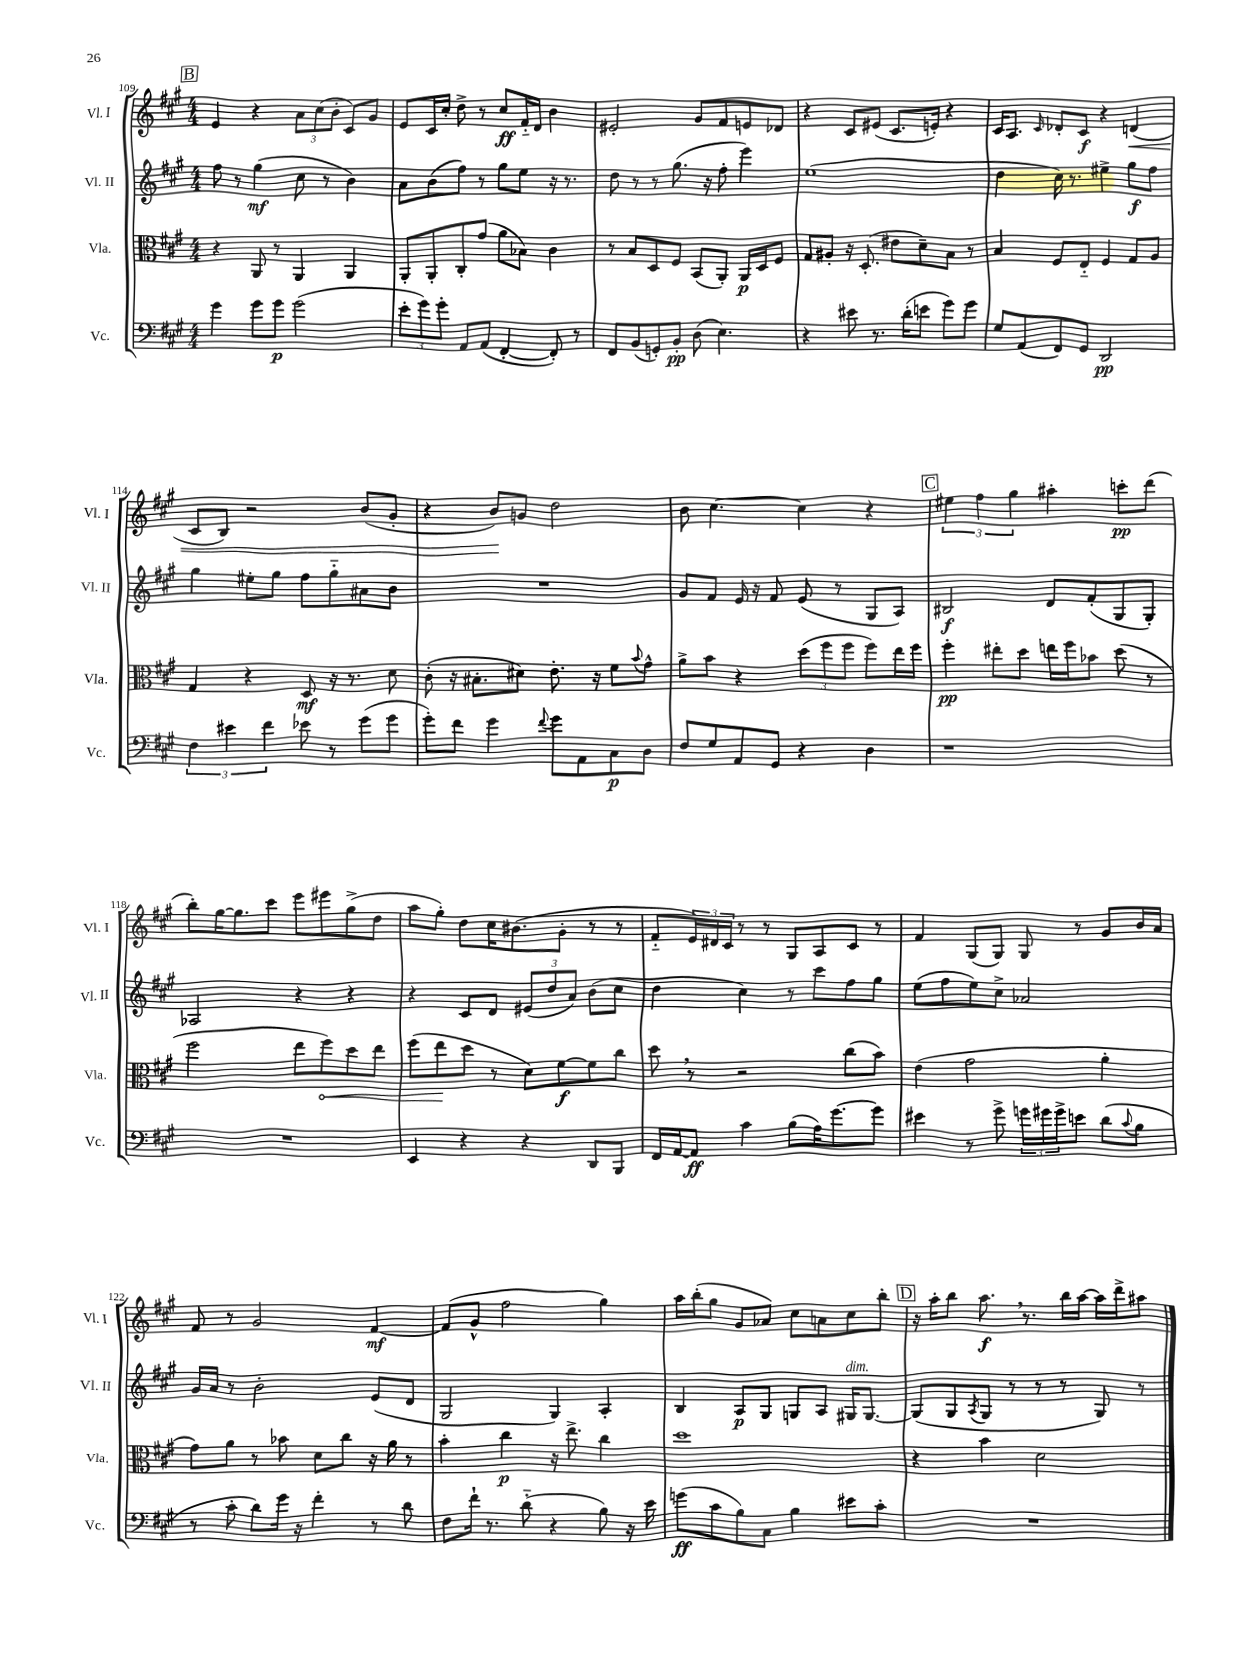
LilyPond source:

<<
\new StaffGroup <<
\new Staff = "s0" \with { instrumentName = "Vl. I" shortInstrumentName = "Vl. I" } {
    \clef treble \key a \major \numericTimeSignature \time 4/4
    \mark \markup { \box "B" } e'4 r4 \tuplet 3/2 { a'8 cis''8( b'8-. } cis'8) gis'8 |
    e'8 cis'16 cis''16-. d''8-> r8 cis''8\ff fis'16-_ d'16 b'4 |
    eis'2-. gis'8 fis'8 e'8 des'8 |
    r4 cis'8 eis'8( cis'8. e'16-.) r4 |
    cis'16 a8. \grace { cis'16 } des'8-. cis'8\f r4 d'4\<( |
    cis'8 b8) r2 b'8( gis'8-. |
    r4 b'8\!) g'8 d''2 |
    b'8 cis''4.~ cis''4 r4 |
    \mark \markup { \box "C" } \tuplet 3/2 { eis''4 fis''4 gis''4 } ais''4-. c'''8-.\pp d'''8( |
    b''8-.) gis''16~ gis''8. cis'''8 e'''8 eis'''8 gis''8->( d''8 |
    a''8 gis''8-.) d''8 cis''16 bis'8.( gis'8-. r8 r8 |
    fis'8-_ \tuplet 3/2 { e'16) dis'16 cis'16 } r8 r8 gis8 a8 cis'8 r8 |
    fis'4 gis8( gis8) gis8 r8 gis'8 b'16 a'16 |
    fis'8 r8 gis'2 fis'4~\mf |
    fis'8( gis'8-^ fis''2 gis''4) |
    a''16 b''16-.( gis''8 gis'8 aes'8) cis''8 a'8 cis''8 b''8-. |
    \mark \markup { \box "D" } r16 a''16-. b''8 a''8.\f \breathe r8. b''16 a''16~ a''16 d'''16-> ais''8 \bar "|." |
}
\new Staff = "s1" \with { instrumentName = "Vl. II" shortInstrumentName = "Vl. II" } {
    \clef treble \key a \major \numericTimeSignature \time 4/4
    \mark \markup { \box "B" } fis''8 r8 gis''4\mf( cis''8 r8 b'4) |
    a'8 b'8( fis''8) r8 gis''8 e''8 r16 r8. |
    d''8 r8 r8 gis''8.( r16 fis''8-. e'''4) |
    e''1( |
    d''4 cis''16) r8. eis''4-> gis''8\f fis''8 |
    gis''4 eis''8-. gis''8 fis''8 gis''8-_ ais'8 b'8 |
    R1 |
    gis'8 fis'8 e'16 r16 fis'8 e'8( r8 gis8 a8) |
    \mark \markup { \box "C" } bis2\f d'8 fis'8-.( gis8 gis8-.) |
    aes2 r4 r4 |
    r4 cis'8 d'8 \tuplet 3/2 { eis'8( d''8 a'8) } b'8( cis''8 |
    d''4 cis''4) r8 cis'''8 fis''8 gis''8 |
    e''8( fis''8 e''8) cis''8-> aes'2 |
    gis'16 a'16 r8 b'2-. e'8( d'8 |
    gis2 gis4) a4-. |
    b4 a8\p gis8 g8 a8 gis16^\markup { \italic "dim." } gis8.~ |
    \mark \markup { \box "D" } gis8( gis8 \acciaccatura { a8 } gis8 r8 r8 r8 gis8) r8 \bar "|." |
}
\new Staff = "s2" \with { instrumentName = "Vla." shortInstrumentName = "Vla." } {
    \clef alto \key a \major \numericTimeSignature \time 4/4
    \mark \markup { \box "B" } r4 a,8 r8 a,4 a,4 |
    a,8-. a,8-. cis8-. gis'8( a'8 bes8) cis'4 |
    r8 b8 d8 fis8 b,8( a,8-.) a,16\p d16 fis8 |
    gis8 ais8-. r16 d8.-.( eis'8 d'8--) b8 r8 |
    b4 fis8 e8-_ fis4 gis8 a8 |
    gis4 r4 d8\mf r16 r8. d'8 |
    cis'8-.( r16 bis8.-. dis'8) e'8.-. r16 fis'8 \appoggiatura { b'8 } gis'8-^ |
    a'8-> b'8 r4 \tuplet 3/2 { d''8( fis''8 fis''8 } fis''8) e''16 fis''16 |
    \mark \markup { \box "C" } fis''4-.\pp eis''8-. d''8 e''16 fis''16 bes'8 d''8( r8 |
    fis''2 e''8 \once \override Hairpin.circled-tip = ##t fis''8\<) d''8 e''8 |
    fis''8( e''8\! d''8 r8 d'8) fis'8~\f fis'8 cis''8 |
    d''8 \breathe r8 r2 cis''8( b'8) |
    e'4( gis'2 a'4-. |
    gis'8) a'8 r8 bes'8 d'8 cis''8 r16 a'16 r8 |
    b'4-. cis''4\p r16 e''8.-> cis''4 |
    d''1 |
    \mark \markup { \box "D" } r4 b'4 d'2 \bar "|." |
}
\new Staff = "s3" \with { instrumentName = "Vc." shortInstrumentName = "Vc." } {
    \clef bass \key a \major \numericTimeSignature \time 4/4
    \mark \markup { \box "B" } gis'4 gis'8 gis'8\p gis'2( |
    \tuplet 3/2 { e'8-. gis'8) gis'8-. } a,8 a,8( fis,4~-. fis,8-.) r8 |
    fis,8 b,8( g,8-.) b,8-.\pp d8( e4.) |
    r4 eis'8 r8. d'16-.( e'8 gis'8) gis'8 |
    gis8 a,8( fis,8) gis,8 d,2\pp |
    \tuplet 3/2 { fis4 eis'4 fis'4 } ees'8 r8 gis'8( gis'8 |
    gis'8-.) fis'8 gis'4 \appoggiatura { fis'8 } gis'8 a,8 cis8\p d8 |
    fis8 gis8 a,8 gis,8 r4 d4 |
    \mark \markup { \box "C" } r1 |
    R1 |
    e,4 r4 r4 d,8 b,,8 |
    fis,16 a,16~ a,8\ff cis'4 b8( a16) gis'8.~ gis'8 |
    eis'4 r8 gis'8-> \tuplet 3/2 { g'16 gis'16 gis'16-> } e'8 d'8( \appoggiatura { cis'8 } b8 |
    r8 cis'8-. d'8) gis'16 r16 fis'4-. r8 d'8 |
    fis8 fis'16-! r8. d'8-_( r4 b8) r16 e'16 |
    g'8\ff( cis'8 b8) cis8 b4 eis'8 cis'8-. |
    \mark \markup { \box "D" } R1 \bar "|." |
}
>>
>>
\layout { \context { \Score currentBarNumber = #109 } }
